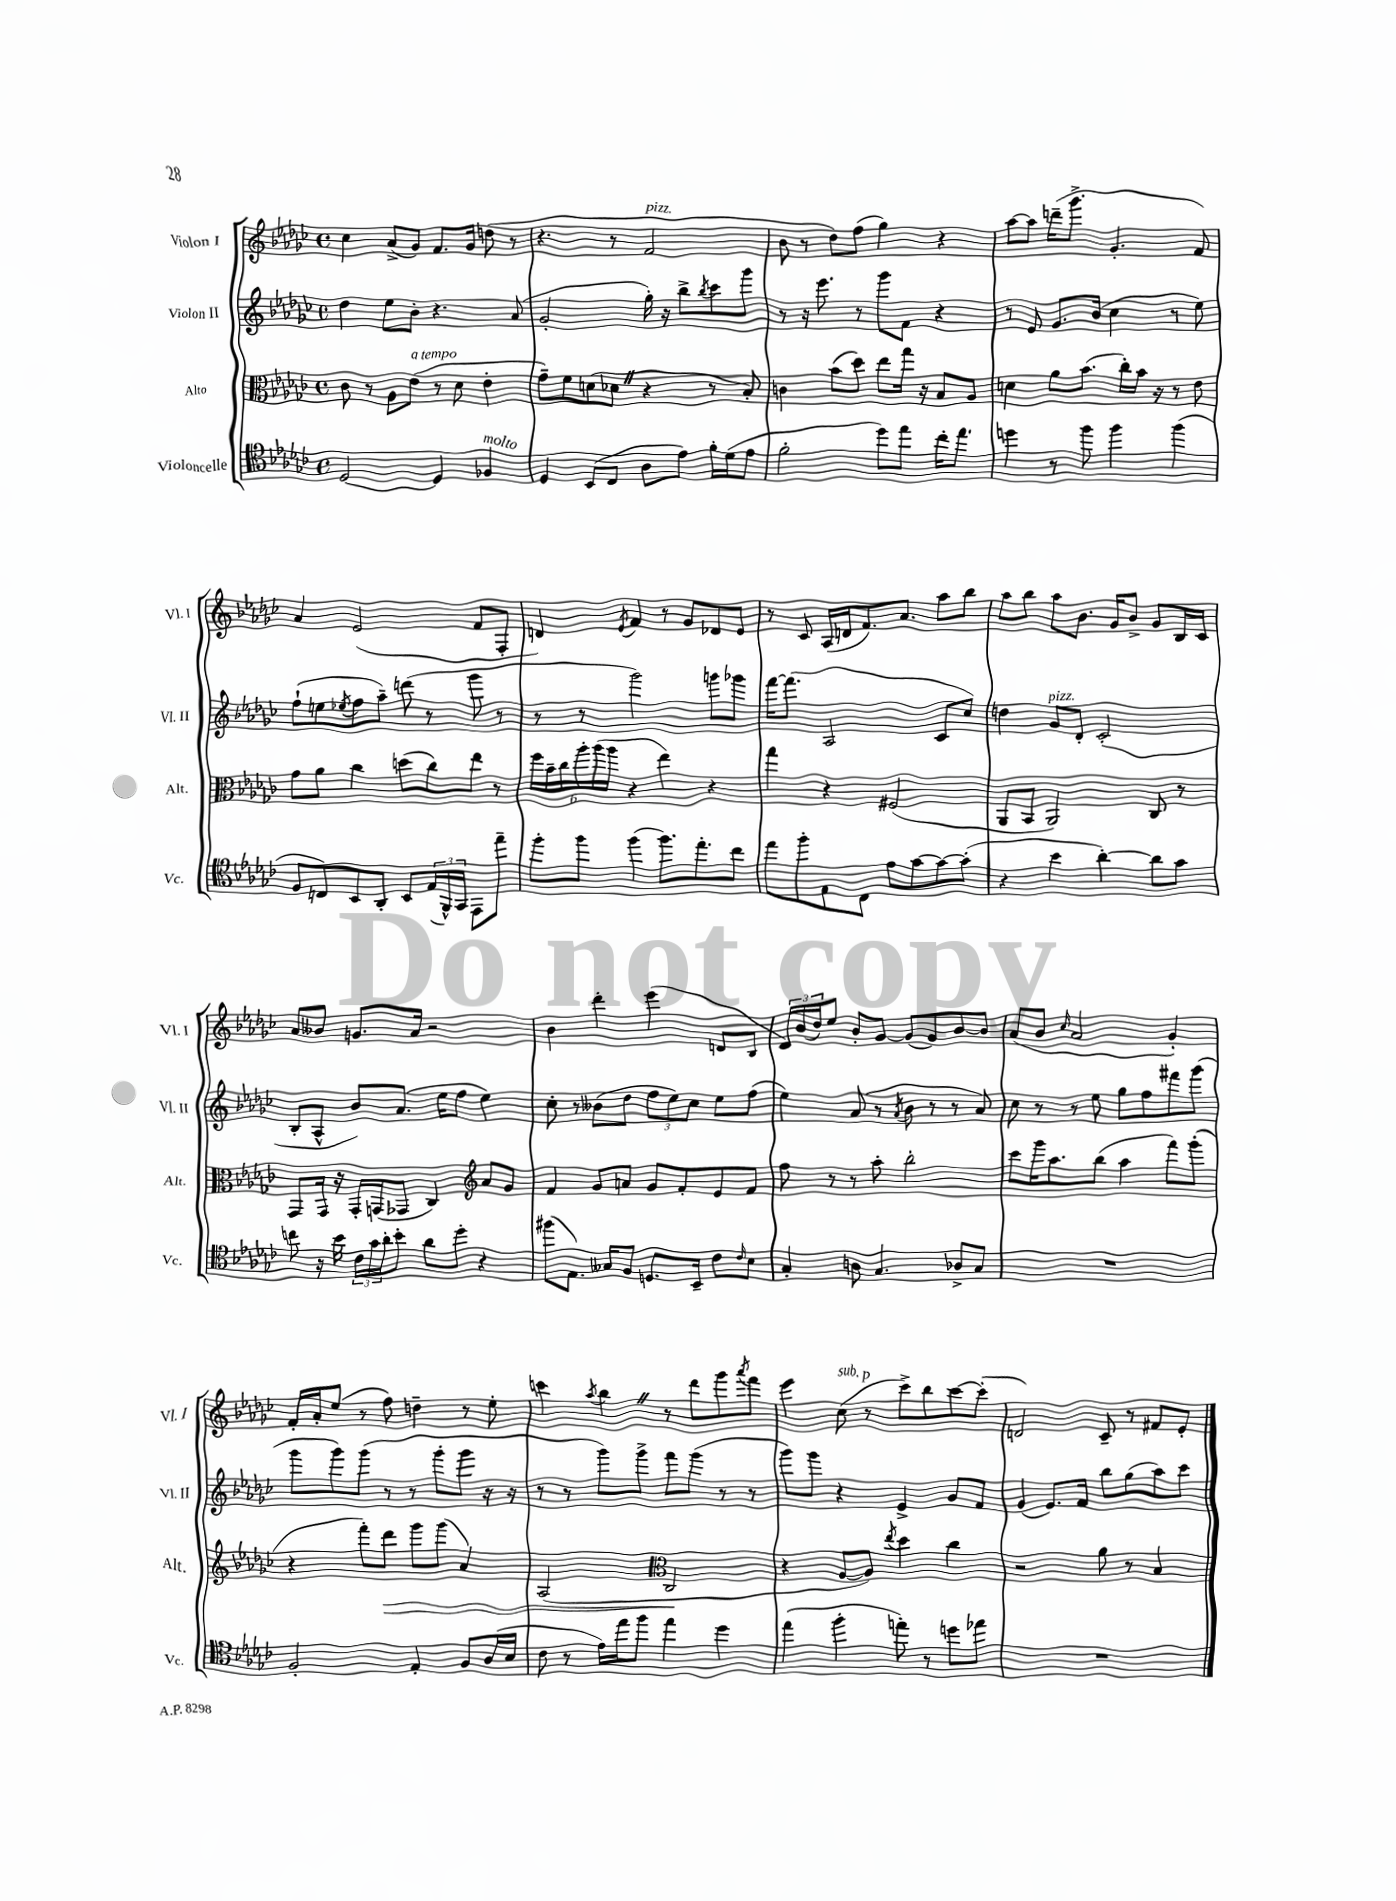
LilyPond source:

<<
\new StaffGroup <<
\new Staff = "s0" \with { instrumentName = "Violon I" shortInstrumentName = "Vl. I" } {
    \clef treble \key ges \major \defaultTimeSignature \time 4/4
    ces''4 aes'8->( ges'8) f'8. ges'16 d''8( r8 |
    r4. r8 f'2^\markup { \italic "pizz." } |
    bes'8 r8 des''8) f''8( ges''4) r4 |
    aes''8~ aes''8 d'''16--( ges'''8.-> ges'4.-. f'8) |
    aes'4 ees'2( f'8 f8-. |
    d'4) \acciaccatura { ees'8 } f'4 r8 ges'8 des'8 ees'8 |
    r8 ces'8 aes16( d'16 f'8.) aes'8. aes''8 bes''8 |
    aes''8 bes''8 aes''8 bes'8. ges'16 bes'8-> ges'8 bes16 ces'16 |
    aes'8 beses'8 g'8. aes'16 r2 |
    bes'4 des'''4-. ees'''4( d'8 bes8 |
    \tuplet 3/2 { des'16) bes'16( des''16) } ees''8 bes'8-. ges'8~ ges'8( ges'8) bes'8~ bes'8 |
    aes'8( bes'8 \grace { ces''16 } aes'2 ges'4-.) |
    f'16-. aes'16-. ees''8( r8 f''8) d''4-- r8 ees''8-. |
    c'''4 \acciaccatura { aes''8 } bes''4 \once \override BreathingSign.text = \markup { \musicglyph "scripts.caesura.straight" } \breathe r8 des'''8 ges'''8 \acciaccatura { aes'''8 } f'''8 |
    ees'''4 ces''8^\markup { \italic "sub. p" }( r8 ces'''8->) bes''8 ces'''8~ ces'''8-.( |
    d'2) ces'8-- r8 fis'8 ees'8-. \bar "|." |
}
\new Staff = "s1" \with { instrumentName = "Violon II" shortInstrumentName = "Vl. II" } {
    \clef treble \key ges \major \defaultTimeSignature \time 4/4
    des''4 ees''8 bes'8-. r4. aes'8( |
    ges'2-. ges''16-.) r16 bes''8-> \acciaccatura { bes''8 } ces'''8 ges'''8 |
    r8 r16 ees'''8. r8 ges'''8 f'8 r4 |
    r8 ees'8 ges'8. bes'16( ces''4 r8 ees''8) |
    f''8-!( e''8 \acciaccatura { ees''8 } f''8 aes''8--) d'''8( r8 ges'''8 r8 |
    r8 r8 ges'''2) g'''8 ges'''8 |
    f'''16~ f'''8.( aes2 ces'8 ces''8) |
    d''4 ges'8^\markup { \italic "pizz." } des'8-. ces'2-.( |
    bes8-. aes8-^ bes'8) aes'8.( ees''16 f''8 ees''4) |
    ces''8-. r8 beses'8( des''8 \tuplet 3/2 { f''8 ees''8) ces''8 } ees''8 f''8( |
    ees''4) aes'8( r8 \acciaccatura { aes'8 } bes'8 r8 r8 aes'8) |
    ces''8 r8 r8 ees''8 ges''8 f''8 fis'''8 ges'''8( |
    ges'''8 ges'''8) ges'''8( r8 r8 ges'''8-. ges'''8 r16 r16 |
    r8 r8 ges'''8) ges'''8-> f'''8 ges'''8( r8 r8 |
    ges'''8) ges'''8 r4 ees'4-> ges'8 f'8 |
    ges'4( ees'8.) f'16 bes''8 ges''8( aes''8) ces'''8 \bar "|." |
}
\new Staff = "s2" \with { instrumentName = "Alto" shortInstrumentName = "Alt." } {
    \clef alto \key ges \major \defaultTimeSignature \time 4/4
    ces'8 r8 aes8 ees'8^\markup { \italic "a tempo" }( r8 des'8 ees'4-. |
    ges'8--) f'8 d'8( des'8 \once \override BreathingSign.text = \markup { \musicglyph "scripts.caesura.straight" } \breathe r4 r8 bes8-.) |
    c'4 bes'8( des''8) ees''8 ges''16 r16 bes8 aes8 |
    d'4 aes'8 bes'8.( ces''16-.) bes'16 r16 r8 ees'8 |
    ges'8 aes'8 ces''4 d''8( ces''8) ees''8 r8 |
    \tuplet 6/4 { f''16 bes'16-- ces''16 aes''16-. aes''16( aes''16 } r4 ees''4) r4 |
    ges''4 r4 fis2( |
    aes,8 bes,8 aes,2) ces8 r8 |
    ges,8 ges,16 r16 ges,16-. g,16( ges,8 ces4) \clef treble aes'8 ges'8 |
    f'4 ges'8 a'8 ges'8 f'8-. ees'8 f'8 |
    f''8 r8 r8 aes''8-. bes''2-. |
    ces'''8 ges'''16 aes''8. bes''8( aes''4 f'''8) ges'''8-.( |
    r4 f'''8-.) des'''8\> ges'''8 ges'''8( aes'4) |
    aes2( \clef alto ces2\! |
    r4 aes8~ aes8) \acciaccatura { ees''8 } des''4 ces''4 |
    r2 aes'8 r8 bes4 \bar "|." |
}
\new Staff = "s3" \with { instrumentName = "Violoncelle" shortInstrumentName = "Vc." } {
    \clef tenor \key ges \major \defaultTimeSignature \time 4/4
    des2~ des4 fes4^\markup { \italic "molto" } |
    des4 bes,8( ces8 aes8 ees'8) f'16-. des'16( ees'8 |
    f'2-. des''8) ees''8 ces''16-. ees''8. |
    d''4 r8 f''8 f''4 f''4( |
    f8 c8) bes,8 aes,8-. bes,8 \tuplet 3/2 { ees16( f,16-^) ges,16 } ees,8 ees''8-- |
    f''8-. f''8 f''4( f''8.) ees''8.-. ces''8 |
    ees''8 f''8-. ees8 ces8 ees'8 ges'8~ ges'8~ ges'8-.( |
    r4 bes'4 aes'4~-.) aes'8 ges'8 |
    c''8 r16 bes'16 \tuplet 3/2 { ces'16 ges'16 aes'16-. } bes'8-. aes'8 des''8-. r4 |
    fis''8( ees8.) geses16 f8 d8. bes,16-- ces'8 \grace { ces'16 } bes8 |
    ges4-. a8 ges4. aes8-> ges8 |
    R1 |
    f2-. ees4-. f8 aes16( bes16 |
    ces'8 r8 ees'16) ees''16 f''8 ees''4 des''4 |
    ees''4( f''4-. e''8-.) r8 d''8 ees''8 |
    R1 \bar "|." |
}
>>
>>
\layout { \context { \Score \remove "Bar_number_engraver" } }
